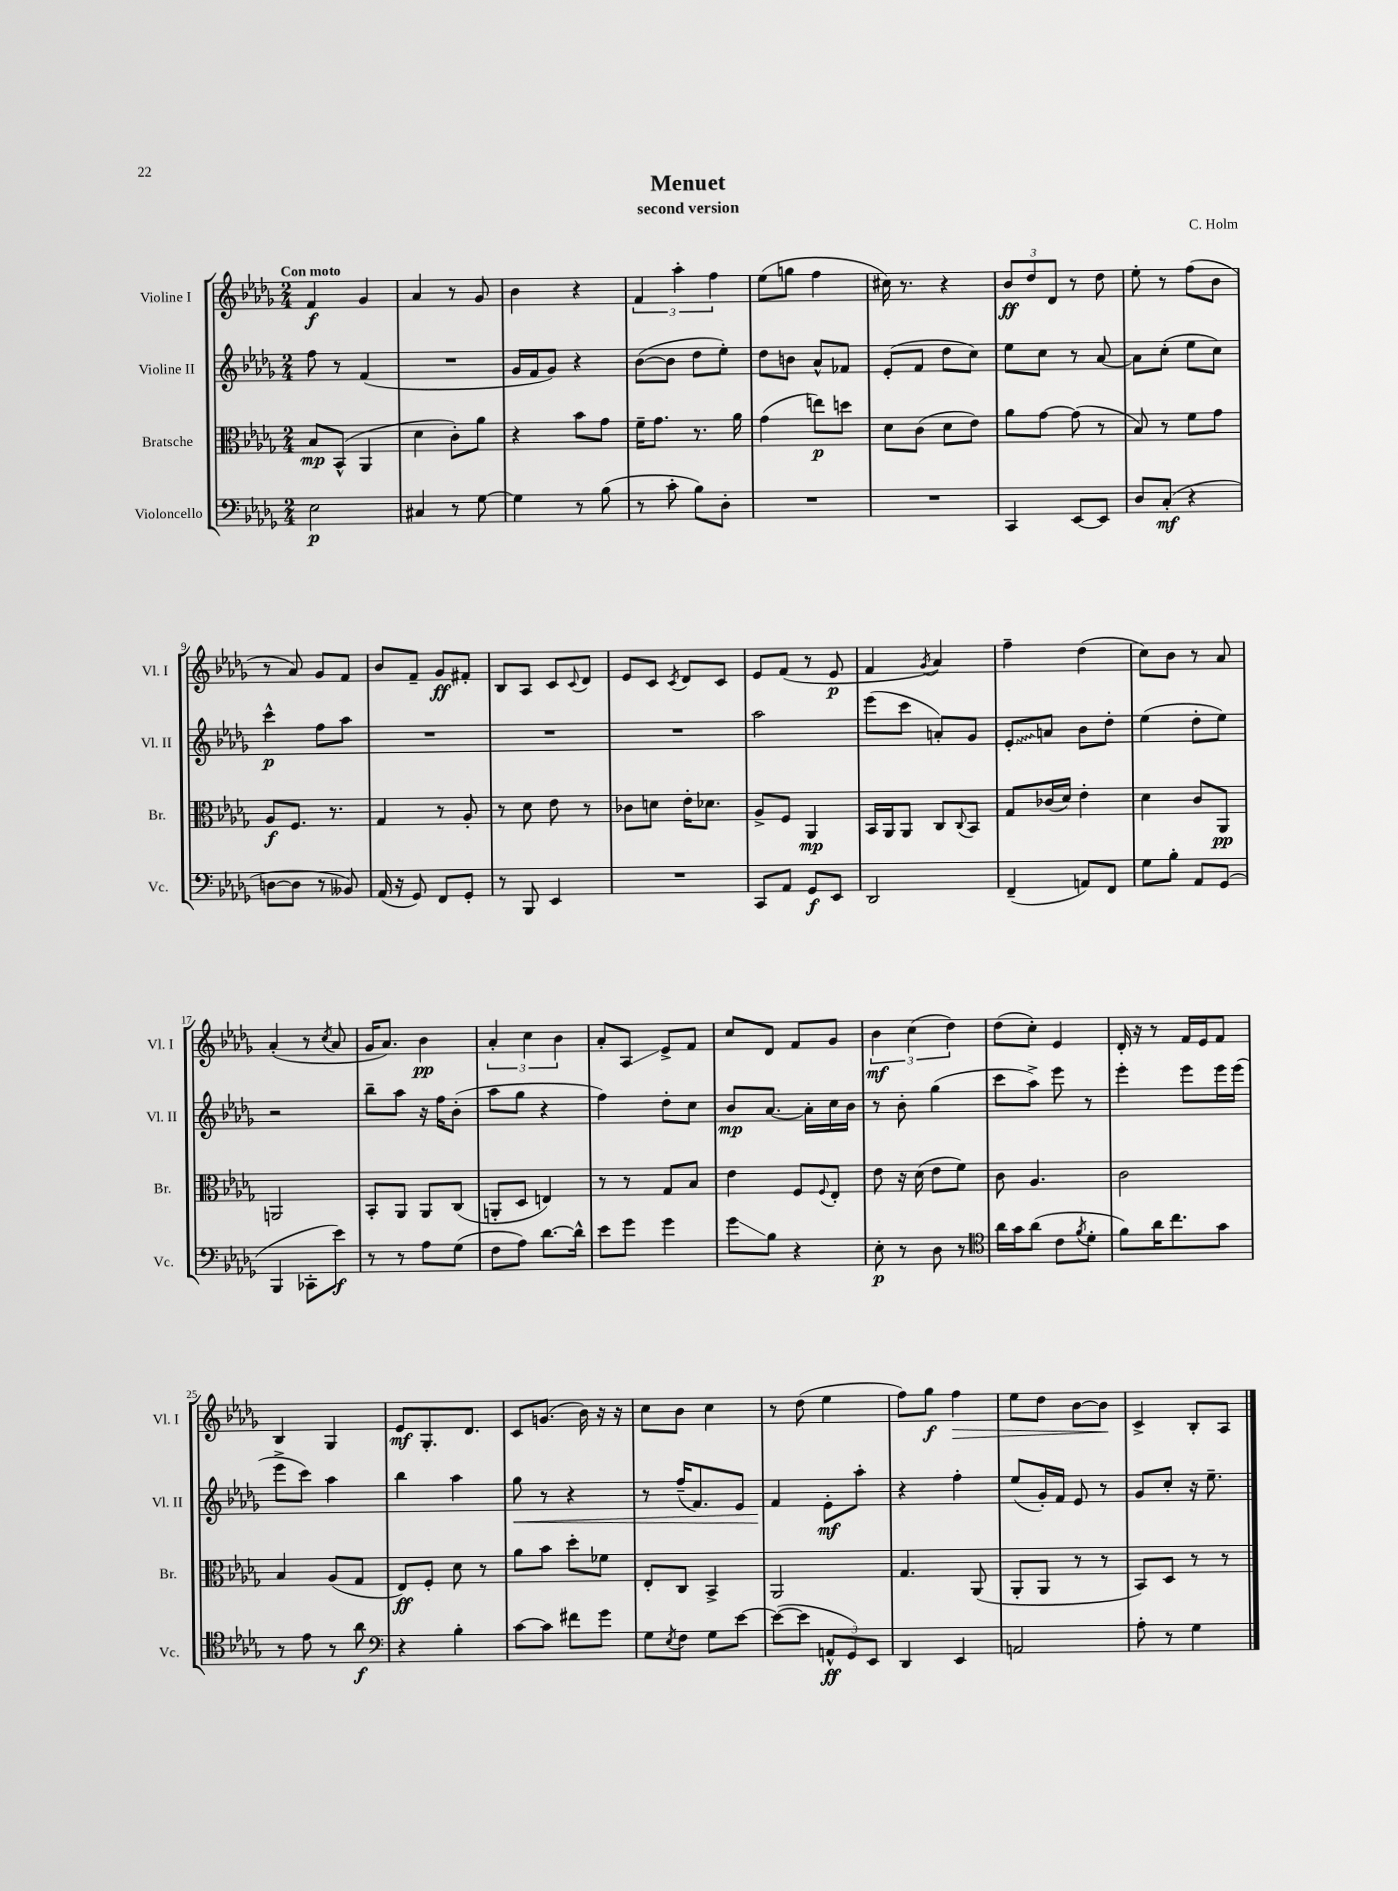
\header { title = "Menuet" composer = "C. Holm" subtitle = "second version" }
<<
\new StaffGroup <<
\new Staff = "s0" \with { instrumentName = "Violine I" shortInstrumentName = "Vl. I" } {
    \clef treble \key des \major \numericTimeSignature \time 2/4 \tempo "Con moto"
    f'4\f ges'4 |
    aes'4 r8 ges'8 |
    bes'4 r4 |
    \tuplet 3/2 { f'4 aes''4-. f''4 } |
    ees''8( g''8 f''4 |
    cis''16) r8. r4 |
    \tuplet 3/2 { bes'8\ff des''8 des'8 } r8 des''8 |
    ees''8-. r8 f''8( bes'8 |
    r8 aes'8) ges'8 f'8 |
    bes'8 f'8-- ges'8\ff fis'8-. |
    bes8 aes8 c'8 \appoggiatura { c'8 } des'8 |
    ees'8 c'8 \acciaccatura { c'8 } des'8 c'8 |
    ees'8 f'8( r8 ees'8\p |
    f'4 \acciaccatura { ges'8 } aes'4) |
    f''4-- des''4( |
    c''8) bes'8 r8 aes'8 |
    aes'4-.( r8 \acciaccatura { c''8 } aes'8 |
    ges'16 aes'8.) bes'4\pp |
    \tuplet 3/2 { aes'4-. c''4 bes'4 } |
    aes'8-. aes8\glissando ees'8-> f'8 |
    c''8 des'8 f'8 ges'8 |
    \tuplet 3/2 { bes'4\mf c''4( des''4) } |
    des''8( c''8-.) ees'4 |
    des'16-. r16 r8 f'16 ees'16 f'8 |
    bes4 ges4 |
    ees'8\mf ges8.-. des'8. |
    c'8 g'8.( bes'16) r16 r16 |
    c''8 bes'8 c''4 |
    r8 des''8( ees''4 |
    f''8) ges''8\f f''4\> |
    ees''8 des''8 bes'8~ bes'8\! |
    c'4-> bes8-. aes8 \bar "|." |
}
\new Staff = "s1" \with { instrumentName = "Violine II" shortInstrumentName = "Vl. II" } {
    \clef treble \key des \major \numericTimeSignature \time 2/4
    f''8 r8 f'4( |
    R2 |
    ges'16 f'16 ges'8) r4 |
    bes'8~( bes'8 des''8 ees''8-.) |
    des''8 b'8 aes'8-^ fes'8 |
    ees'8-.( f'8 des''8 c''8) |
    ees''8 c''8 r8 aes'8~ |
    aes'8 c''8-.( ees''8 c''8) |
    c'''4-^\p f''8 aes''8 |
    R2 |
    R2 |
    R2 |
    aes''2 |
    ees'''8( c'''8 a'8-.) ges'8 |
    \once \override Glissando.style = #'zigzag ees'8-.\glissando a'8 bes'8 des''8-. |
    ees''4( des''8-. ees''8) |
    r2 |
    bes''8-- aes''8 r16 f''16 bes'8-.( |
    aes''8 ges''8 r4 |
    f''4) des''8-. c''8 |
    bes'8\mp aes'8.~ aes'16-. c''16 bes'16 |
    r8 bes'8-. ges''4( |
    c'''8 aes''8->) ees'''8 r8 |
    ees'''4-. ees'''8 ees'''16 ees'''16( |
    ees'''8-> c'''8) aes''4 |
    bes''4 aes''4 |
    ges''8\< r8 r4 |
    r8 f''16--( f'8.) ees'8 |
    f'4\! ees'8-.\mf aes''8-. |
    r4 f''4-. |
    ees''8( ges'16-.) f'16 ees'8 r8 |
    ges'8 c''8-. r16 ees''8.-- \bar "|." |
}
\new Staff = "s2" \with { instrumentName = "Bratsche" shortInstrumentName = "Br." } {
    \clef alto \key des \major \numericTimeSignature \time 2/4
    bes8\mp bes,8-^( aes,4 |
    des'4 c'8-.) aes'8 |
    r4 bes'8 ges'8 |
    f'16-- ges'8. r8. aes'16 |
    ges'4( e''8\p) d''8 |
    des'8 c'8( des'8 ees'8) |
    aes'8 ges'8~ ges'8( r8 |
    bes8) r8 f'8 ges'8 |
    aes8\f f8. r8. |
    ges4 r8 aes8-. |
    r8 des'8 ees'8 r8 |
    ces'8 d'8 ees'16-. des'8. |
    aes8-> f8 aes,4\mp |
    bes,16 aes,16 aes,8 c8 \appoggiatura { c8 } bes,8 |
    ges8 ces'16( des'16) ees'4-. |
    des'4 c'8 aes,8\pp |
    a,2 |
    bes,8-. aes,8 aes,8 c8( |
    a,8-. des8 e4) |
    r8 r8 ges8 bes8 |
    ees'4 f8 \appoggiatura { f8 } ees8-. |
    ees'8 r16 des'16( ees'8 f'8) |
    c'8 aes4. |
    c'2 |
    bes4 aes8( ges8 |
    ees8\ff) f8-. des'8 r8 |
    aes'8 bes'8 des''8-. fes'8 |
    ees8-. c8 bes,4-> |
    aes,2 |
    ges4. aes,8( |
    aes,8-. aes,8 r8 r8 |
    bes,8) des8 r8 r8 \bar "|." |
}
\new Staff = "s3" \with { instrumentName = "Violoncello" shortInstrumentName = "Vc." } {
    \clef bass \key des \major \numericTimeSignature \time 2/4
    ees2\p |
    cis4 r8 ges8~ |
    ges4 r8 bes8( |
    r8 c'8-. bes8) des8-. |
    R2 |
    R2 |
    c,4 ees,8~ ees,8 |
    des8 c8-.\mf( r4 |
    d8~ d8 r8 beses,8) |
    aes,16( r16 ges,8) f,8 ges,8-. |
    r8 bes,,8 ees,4 |
    R2 |
    c,8 aes,8 ges,8\f ees,8 |
    des,2 |
    f,4--( a,8) f,8 |
    ges8 bes8-. aes,8 ges,8( |
    bes,,4 ces,8-. ees'8\f) |
    r8 r8 aes8 ges8( |
    f8 aes8) des'8.~ des'16-^ |
    ees'8 ges'8 ges'4 |
    ges'8\glissando bes8 r4 |
    ees8-.\p r8 des8 r8 |
    \clef tenor aes'16 ges'16 aes'8( c'8 \acciaccatura { f'8 } des'8-. |
    f'8) aes'16 c''8. ges'8 |
    r8 ees'8 r8 aes'8\f |
    \clef bass r4 bes4-. |
    c'8~ c'8 fis'8 ges'8 |
    ges8 \acciaccatura { ees8 } f8 ges8 ees'8~ |
    ees'8~( ees'8 \tuplet 3/2 { a,8-^\ff ges,8) ees,8 } |
    des,4 ees,4 |
    a,2 |
    aes8-. r8 ges4 \bar "|." |
}
>>
>>
